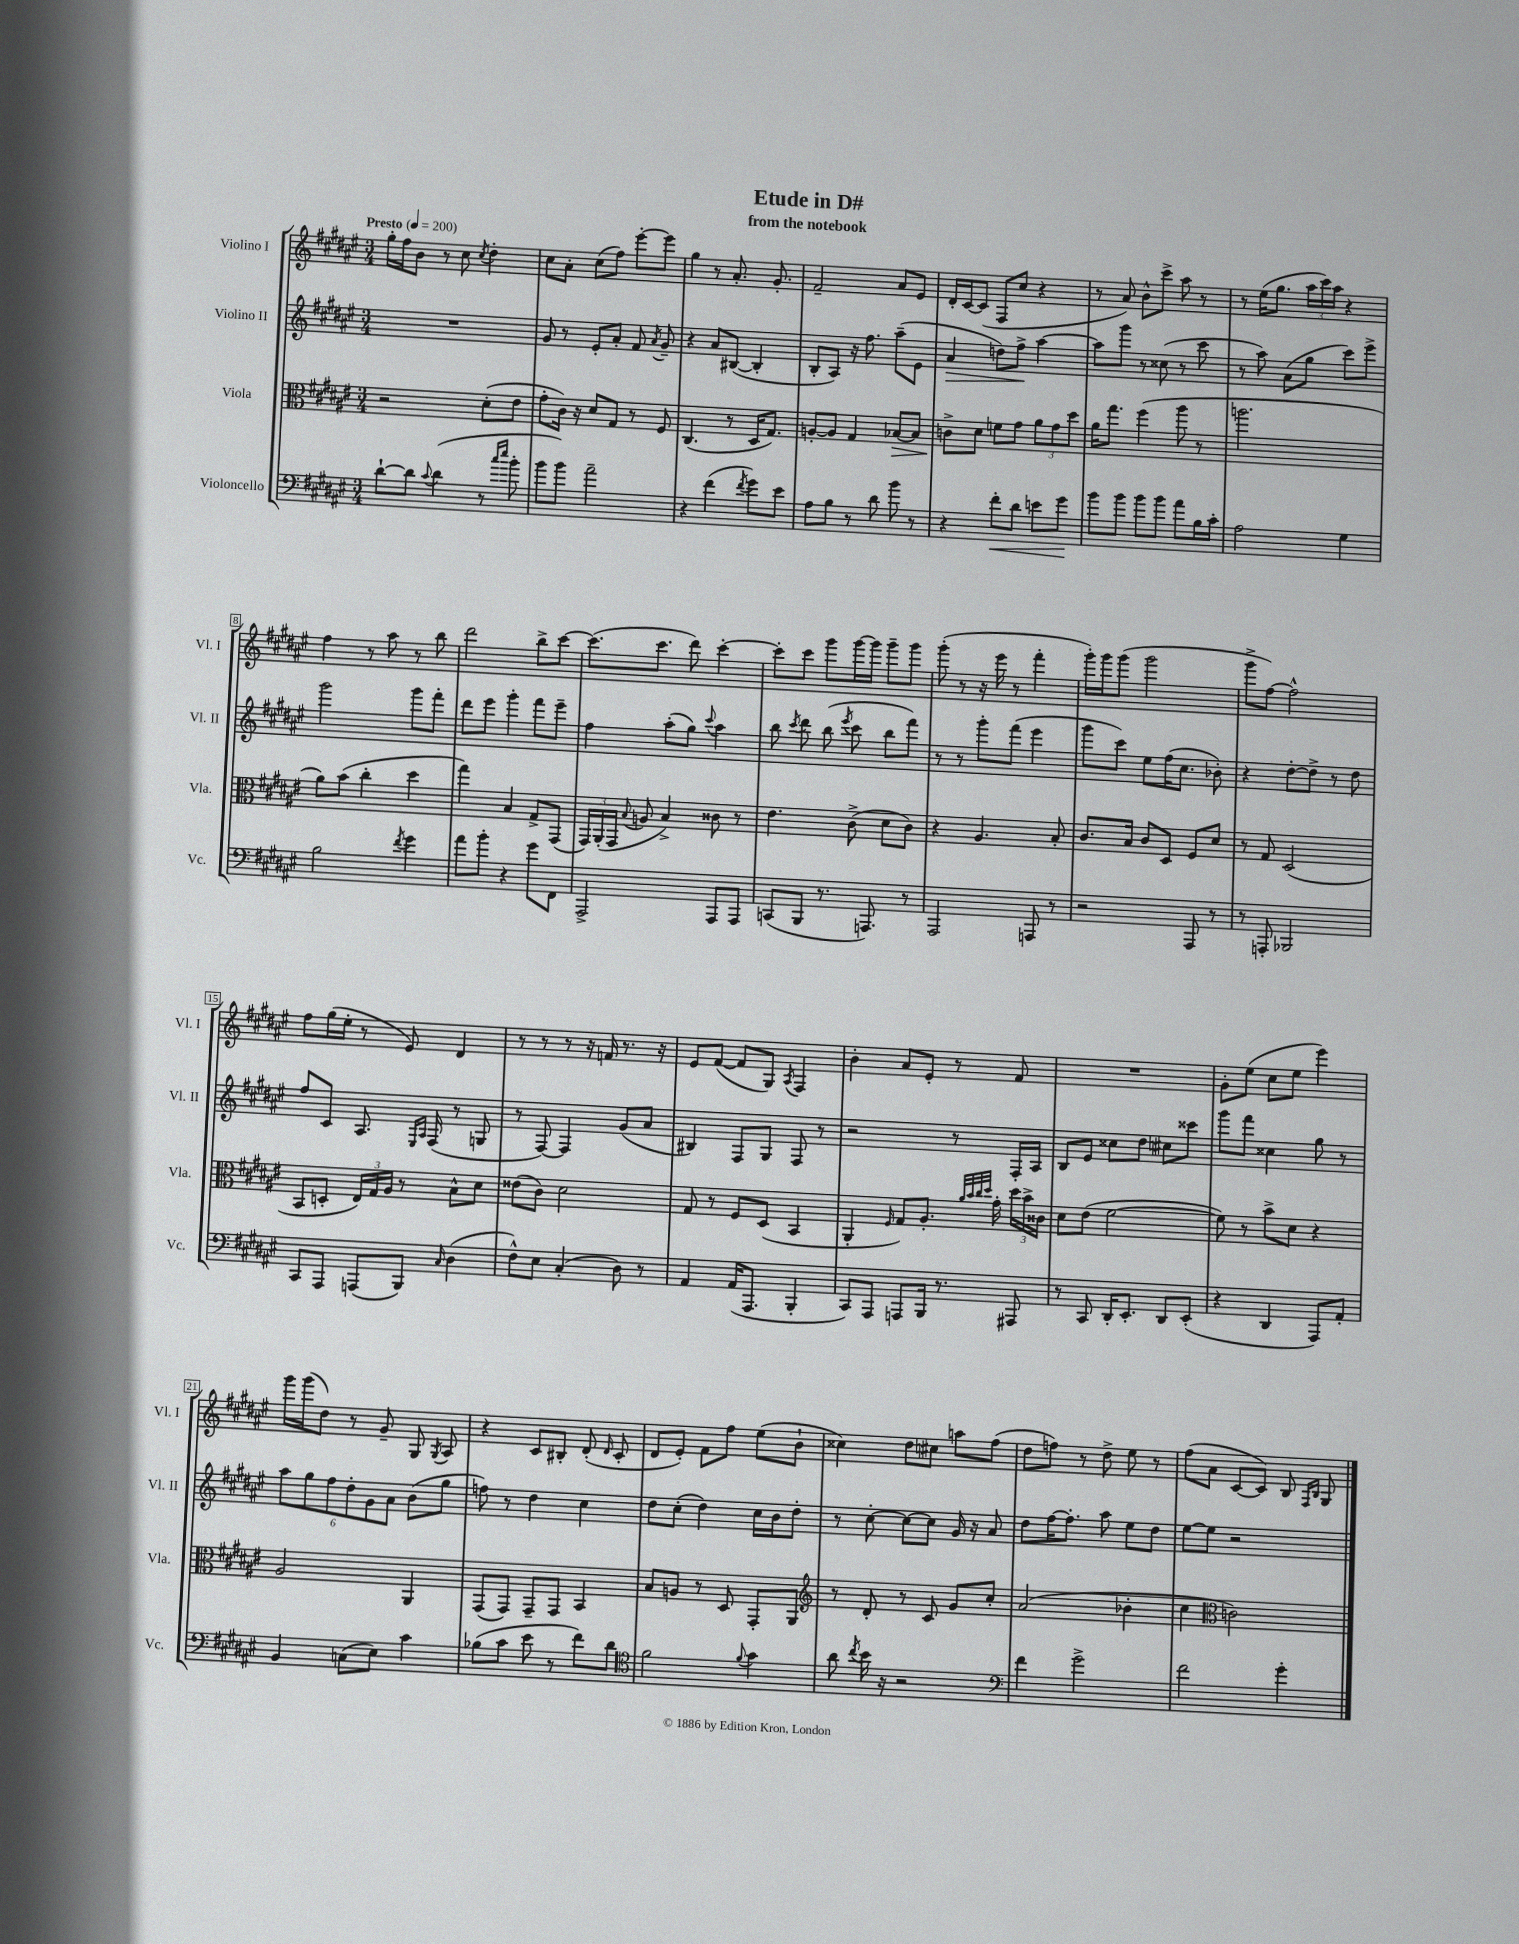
\header { title = "Etude in D#" subtitle = "from the notebook" }
<<
\new StaffGroup <<
\new Staff = "s0" \with { instrumentName = "Violino I" shortInstrumentName = "Vl. I" } {
    \clef treble \key fis \major \numericTimeSignature \time 3/4 \tempo "Presto" 4 = 200
    \autoBeamOff gis''16[-. fis''16 b'8] r8 cis''8 \acciaccatura { cis''8 } dis''4-. |
    cis''8[ ais'8]-. cis''8[( fis''8]) eis'''8[~-. eis'''8] |
    gis''4 r8 ais'8.-. gis'8.-. |
    fis'2-- ais'8[ eis'8] |
    dis'16[-. cis'16~ cis'8]( fis8[ cis''8] r4 |
    r8 ais'8) b'8[-^ cis'''8]-> ais''8 r8 |
    r8 eis''16[( gis''8.] \tuplet 3/2 { ais''16[ cis'''16) ais''16] } r4 |
    fis''4 r8 ais''8 r8 b''8 |
    dis'''2 b''8[-> cis'''8]~ |
    cis'''8.[( cis'''8.] dis'''8) cis'''4~-. |
    cis'''8[-. cis'''8] gis'''8[ gis'''16~ gis'''16] gis'''8[-- gis'''8] |
    gis'''8-.( r8 r16 eis'''16 r8 fis'''4-. |
    gis'''16[-.) gis'''16 gis'''8]( gis'''2 |
    gis'''8[-> fis''8]~) fis''2-^ |
    fis''8[ gis''16( eis''16]-. r8 eis'8) dis'4 |
    r8 r8 r8 r16 f'16 r8. r16 |
    eis'8[ fis'8]~( fis'8[ gis8]) \acciaccatura { ais8 } fis4 |
    b'4-. ais'8[ eis'8]-. r8 fis'8 |
    R2. |
    gis'8[-. eis''8]( cis''8[ eis''8] eis'''4) |
    gis'''16[ gis'''16( dis''8]) r8 gis'8-- gis8 \acciaccatura { gis8 } ais8 |
    r4 cis'8[ bis8]-. dis'8-.( \grace { dis'16 } cis'8-. |
    dis'8[ eis'8]-.) fis'8[ fis''8] eis''8[( b'8]-! |
    cisis''4) dis''8[ cis''8] a''8[ fis''8]( |
    dis''8[ f''8]) r8 dis''8-> eis''8 r8 |
    fis''8[( ais'8] cis'8[~ cis'8]) b8 \grace { fis16[ b16] } gis8 \bar "|." |
}
\new Staff = "s1" \with { instrumentName = "Violino II" shortInstrumentName = "Vl. II" } {
    \clef treble \key fis \major \numericTimeSignature \time 3/4
    \autoBeamOff R2. |
    gis'8 r8 eis'8[-. ais'8]-. fis'8 \acciaccatura { ais'8 } gis'8-- |
    r4 ais'8[ bis8]~( bis4-. |
    b8[-. ais8]) r16 fis''8. ais''8[--( eis'8] |
    ais'4\> d''8[) fis''8]->\! ais''4~ |
    ais''8[ gis'''8] r8 cisis''8( r8 cis'''8 |
    r8 ais''8) ais'8[( gis''8] cis'''8[) eis'''8]-> |
    gis'''2 gis'''8[ fis'''8]-. |
    dis'''8[ eis'''8] gis'''4-. fis'''8[ eis'''8]-- |
    fis''4 ais''8[-.( gis''8]) \appoggiatura { cis'''8 } ais''4 |
    b''8 \acciaccatura { cis'''8 } dis'''8 b''8( \acciaccatura { eis'''8 } cis'''8 b''8[ fis'''8]) |
    r8 r8 gis'''8[-. fis'''8]( eis'''4 |
    gis'''8[ cis'''8]) eis''8[ fis''16( cis''8.] bes'8-.) |
    r4 dis''8[~-. dis''8]-> r8 dis''8 |
    fis''8[ cis'8] ais8. \grace { eis16[ ais16] } fis16( r8 g8 |
    r8 fis8~) fis4 gis'8[( ais'8] |
    bis4) fis8[ gis8] fis8 r8 |
    r2 r8 fis16[-. ais16] |
    b8[ eis'8] cisis''8[ dis''8] cis''8[ cisis'''8] |
    gis'''8[ fis'''8] cisis''4 gis''8 r8 |
    \tuplet 6/4 { ais''8[ gis''8 fis''8 dis''8-. gis'8 ais'8] } b'8[( gis''8] |
    f''8) r8 dis''4 cis''4 |
    dis''8[ cis''8]-.( dis''4) cis''16[ b'16 dis''8]-. |
    r8 cis''8~-. cis''8[~ cis''8] gis'16 r16 ais'8 |
    dis''8[ fis''16~ fis''8.]-. ais''8 eis''8[ dis''8] |
    eis''8[~ eis''8] r2 \bar "|." |
}
\new Staff = "s2" \with { instrumentName = "Viola" shortInstrumentName = "Vla." } {
    \clef alto \key fis \major \numericTimeSignature \time 3/4
    \autoBeamOff r2 dis'8[-.( eis'8] |
    gis'8[-. cis'16]) r16 dis'8[ gis8] r8 fis8 |
    cis4.( r8 dis16[ gis8.]) |
    a8[~-. a8] gis4 bes8[~\> bes8] |
    c'8[->\! dis'8] f'8[ gis'8] \tuplet 3/2 { ais'8[ gis'8 dis''8] } |
    ais'16[ gis''8.] fis''4( ais''8 r8 |
    a''2. |
    ais'8[) b'8]( cis''4-. dis''4 |
    gis''4) b4 gis8[-> gis,8]( |
    \tuplet 3/2 { gis,16[) ais,16-.( gis,16] } \appoggiatura { b8 } a8 b4->) cisis'8 r8 |
    eis'4. cis'8->( dis'8[ cis'8]) |
    r4 ais4. b8-. |
    cis'8.[ b16] cis'8[ dis8] fis8[ dis'8] |
    r8 gis8 dis2( |
    b,8[ d8]-. \tuplet 3/2 { eis16[) gis16 ais16] } r8 b8[-^ dis'8] |
    eisis'8[( cis'8]) dis'2 |
    gis8 r8 fis8[ dis8]( b,4 |
    ais,4-. \grace { fis16 } gis8[) ais8.]-. \grace { ais'32[ b'32 cis''32 dis''32] } gis'16-. \tuplet 3/2 { dis''16[ b'16-> cisis'16] } |
    dis'8[ eis'8]( fis'2~ |
    fis'8) r8 b'8[-> dis'8] r4 |
    ais2 ais,4 |
    gis,8[( gis,8]) gis,8[-- gis,8] b,4 |
    b8[ a8] r8 dis8 gis,8[-. ais,8] |
    \clef treble r8 dis'8-. r8 cis'8 gis'8[ cis''8]-. |
    ais'2( bes'4-. |
    cis''4 \clef alto c'2) \bar "|." |
}
\new Staff = "s3" \with { instrumentName = "Violoncello" shortInstrumentName = "Vc." } {
    \clef bass \key fis \major \numericTimeSignature \time 3/4
    \autoBeamOff dis'8[~-! dis'8] \appoggiatura { cis'8 } dis'4( r8 \grace { cis''16[ eis''16] } b'8-. |
    b'8[ b'8]) ais'2-- |
    r4 fis'4( \acciaccatura { fis'8 } gis'8[) eis'8] |
    ais8[ b8] r8 dis'8 b'8 r8 |
    r4 fis'8[-.\< dis'8] e'8[ gis'8]\! |
    b'8[ b'8] b'8[ b'8] ais'8[ b16 cis'16]-. |
    ais2 gis4 |
    b2 \acciaccatura { fis'8 } gis'4 |
    ais'8[ b'8]-. r4 gis'8[ fis,8] |
    ais,,2-> ais,,8[ ais,,8] |
    c,8[( b,,8] r8. a,,8.) r8 |
    ais,,2 a,,8 r8 |
    r2 ais,,8 r8 |
    r8 a,,8-. bes,,2 |
    cis,8[ ais,,8] a,,8[( b,,8]) \grace { cis16 } dis4( |
    fis8[-^) eis8] cis4-.( dis8) r8 |
    ais,4 ais,16[( ais,,8.] b,,4-. |
    cis,8[) ais,,8] a,,8[ b,,16] r8. ais,,8 |
    r8 cis,8 dis,16[-. eis,8.]-. dis,8[ eis,8]-.( |
    r4 dis,4 ais,,8[) ais,8]-. |
    b,4 c8[( eis8]) cis'4 |
    bes8[( cis'8] eis'8 r8 fis'8[) dis'8] |
    \clef tenor fis'2 \appoggiatura { fis'8 } gis'4 |
    ais'8 \acciaccatura { cis''8 } b'16 r16 r2 |
    \clef bass fis'4 gis'2-> |
    fis'2 gis'4-. \bar "|." |
}
>>
>>
\layout { \context { \Score \override BarNumber.stencil = #(make-stencil-boxer 0.1 0.3 ly:text-interface::print) } }
